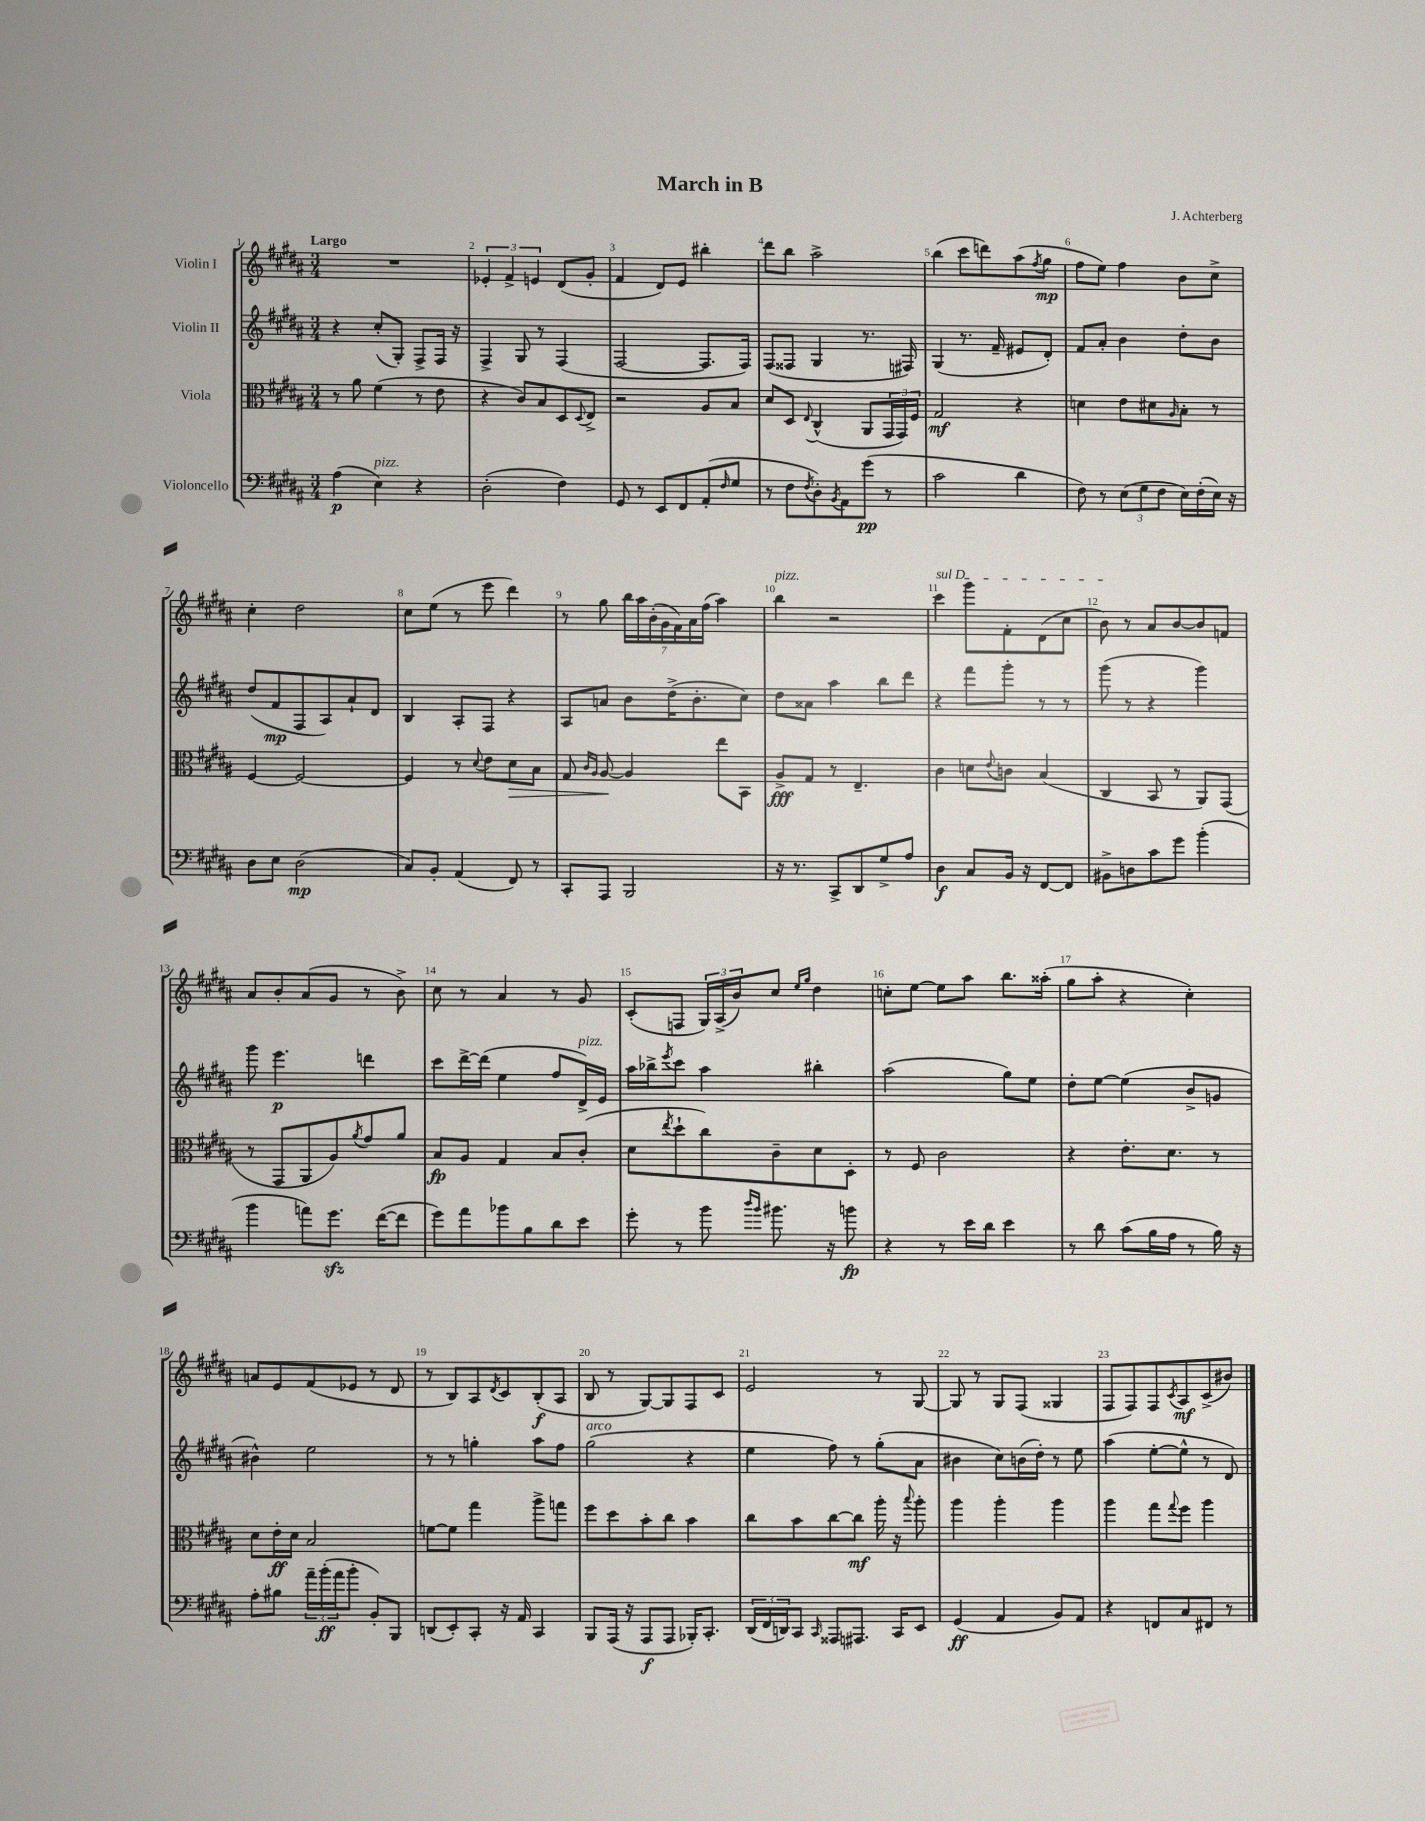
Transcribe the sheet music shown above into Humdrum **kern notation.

**kern	**kern	**kern	**kern
*staff4	*staff3	*staff2	*staff1
*clefF4	*clefC3	*clefG2	*clefG2
*k[f#c#g#d#a#]	*k[f#c#g#d#a#]	*k[f#c#g#d#a#]	*k[f#c#g#d#a#]
*M3/4	*M3/4	*M3/4	*M3/4
(4A#	8r	4r	2.r
.	8a#	.	.
4E)	(4f#	(8cc#'	.
.	.	8G#')	.
4r	8r	8F#^	.
.	8e	16F#	.
.	.	16r	.
=	=	=	=
(2D#'	4r	4F#^	6e-'
.	.	.	6f#^
.	8c#)	8G#	.
.	.	.	6e
.	8B	8r	.
4F#)	8D#	(4F#	(8d#
.	8qqD#	.	.
.	8E^	.	8g#'
=	=	=	=
8GG#	2r	[2F#	4f#
8r	.	.	.
8EE	.	.	8d#)
8FF#	.	.	8e
(8AA#'	8A#	8.F#]	4bb#'
16qqF#	.	.	.
8G#	8B	.	.
.	.	16F#)	.
=	=	=	=
8r	8d#	(8F#	8ddd#
8F#	8D#	8F##	8bb
8qF#	8qqE	.	.
8D#')	(4C#^^	4G#	2aa#^
8qBB	.	.	.
8AA#	.	.	.
(8g#	8AA#	8.r	.
8r	24GG#	.	.
.	24GG#)	.	.
.	.	16F#)	.
.	24F#	.	.
=	=	=	=
2c#	2G#	(4G#	(4bb
.	.	8.r	8ccc#
.	.	.	8ddd)
.	.	16f#~	.
4d#	4r	8e#	(8aa#
.	.	.	8qff#
.	.	8d#')	8gg#
=	=	=	=
8F#)	4d	8f#	8ff#
8r	.	8a#'	8ee)
(12E	8e	4b	4ff#
12G#	.	.	.
.	8d#	.	.
12F#	.	.	.
.	16qqA#	.	.
16E)	8B'	8dd#'	8b
(16F#'	.	.	.
16E)	8r	8b	8cc#^
16r	.	.	.
=	=	=	=
8D#	[4F#	(8dd#	4cc#'
8E	.	8f#	.
(2D#	2F#_	8F#	2dd#
.	.	8A#)	.
.	.	8a#`	.
.	.	8d#	.
=	=	=	=
8C#)	4F#]	4B	8cc#
8BB'	.	.	(8ee
(4AA#	8r	8A#'	8r
.	8qqd#	.	.
.	8e	8F#	8eee
8FF#)	8d#	4r	4ddd#)
8r	8B	.	.
=	=	=	=
8CC#'	8G#	8A#	8r
.	16qqc#	.	.
.	16qqA#	.	.
8AAA#	[8A#	8a	8gg#
2BBB	4A#]	8b	28bb
.	.	.	28aa#
.	.	.	(28b'
.	.	.	28g#
.	.	(16dd#^	.
.	.	.	28f#)
.	.	.	28a#
.	.	8.b'	.
.	.	.	(28ff#
.	8ee	.	4aa#)
.	8BB	8cc#)	.
=	=	=	=
16r	8A#^	8dd#	4bb
8.r	.	.	.
.	8G#	8a##	.
8CC#^	8r	4aa#	2r
8DD#	4.E~	.	.
8G#^	.	8bb	.
8A#	.	8ddd#	.
=	=	=	=
4D#	4c#	4r	4ccc#
8C#	8d	8fff#	8ggg#
.	8qqe	.	.
16BB	8c	8ggg#'	8f#'
16r	.	.	.
[8FF#	(4B	8r	(8d#
8FF#]	.	8r	8cc#
=	=	=	=
8BB#^	4C#	(8ggg#	8b)
8D	.	8r	8r
8c#	8BB	4r	8a#
8g#	8r	.	[8b
(4b'	8AA#)	4ggg#)	8b]
.	(8GG#	.	8f
=	=	=	=
4b	8r	8ggg#	8a#
.	8GG#	4.eee	8b'
8a)	8AA#	.	(8a#
8.g#	8A#)	.	8g#
.	8qa#	.	.
.	8g#	4ddd	8r
([16f#	.	.	.
8f#]	8a#	.	8b^)
=	=	=	=
8g#)	8B	8ccc#	8cc#
8a#	8A#	[16ddd#^	8r
.	.	(16ddd#]	.
8b-	4G#	4ee	4a#
8B	.	.	.
8d#	8B	8ff#	8r
8e	(8c#'	16d#^)	8g#
.	.	16e	.
=	=	=	=
8g#'	8d#	16aa#	(8c#'
.	.	16bb-^	.
.	8qee	8qeee	.
8r	8dd#`	8ccc#	8F
8b	8cc#)	4aa#	24G#)
.	.	.	(24A#^
.	.	.	24b)
16qqdd#	.	.	.
16qqb	.	.	.
8.b#	8c#~	.	8cc#
.	.	.	16qqee
.	.	.	16qqgg#
.	8d#	4bb#'	4dd#
16r	.	.	.
8b	8D#'	.	.
=	=	=	=
4r	8r	(2aa#	8cc'
.	8F#	.	[8ee
8r	2c#	.	8ee]
16e	.	.	8aa#
16d#	.	.	.
4e	.	8gg#)	8.bb
.	.	8ee	.
.	.	.	(16aa##'
=	=	=	=
8r	4r	8dd#'	8gg#
8d#	.	[8ee	8aa#'
(8c#	8.e'	(4ee]	4r
16B	.	.	.
16A#	8.d#	.	.
8r	.	8b^	4cc#')
16B)	8r	8g	.
16r	.	.	.
=	=	=	=
8A#'	8d#	4b#^^)	8a
8B#	16e'	.	8e
.	16d#	.	.
24a#~	2B	2ee	(8f#
(24b'	.	.	.
24a#	.	.	.
8b'	.	.	8e-
8BB')	.	.	8r
8BBB	.	.	8d#
=	=	=	=
(8DD	[8f	8r	8r
8EE')	8f]	8r	8B)
8CC#'	4gg#	4gg'	8A#
.	.	.	8qd#
16r	.	.	8c#
16AA#	.	.	.
4CC#	8aa#^	8aa#	(8B'
.	8gg	8ff#	8A#
=	=	=	=
8BBB	8ff#	(2gg#	8B
(16AAA#	8dd#	.	8r
16r	.	.	.
8AAA#	8b'	.	[8G#)
8AAA#	8cc#	.	8G#]
16BBB-')	4b	4r	8F#
8.CC#'	.	.	.
.	.	.	8c#
=	=	=	=
(24DD#	8cc#	4ee	2e
24FF#	.	.	.
24DD)	.	.	.
8CC#	8b	.	.
16qqCC#	.	.	.
8AAA##	[8cc#	8ff#)	.
8.AAA#	8cc#]	8r	.
.	16aa#'	(8gg#'	8r
16CC#	16r	.	.
.	8qqbb	.	.
8EE	8aa#'	8a#	[8G#
=	=	=	=
(4GG#	4aa#	4b#	8G#]
.	.	.	8r
4AA#	4aa#'	8cc#)	8G#
.	.	(16b	(8F#
.	.	16dd#')	.
8BB)	4aa#	8r	4G##
8AA#	.	8ee	.
=	=	=	=
4r	4aa#	(4aa#	8F#
.	.	.	8F#)
8FF	8gg#	[8ee'	8F#
.	8qqgg#	.	8qc#
8C#	8ff#	8ee^^]	8A#
8FF#	4aa#	8r	(8c#^
8r	.	8d#)	8b#)
==	==	==	==
*-	*-	*-	*-
